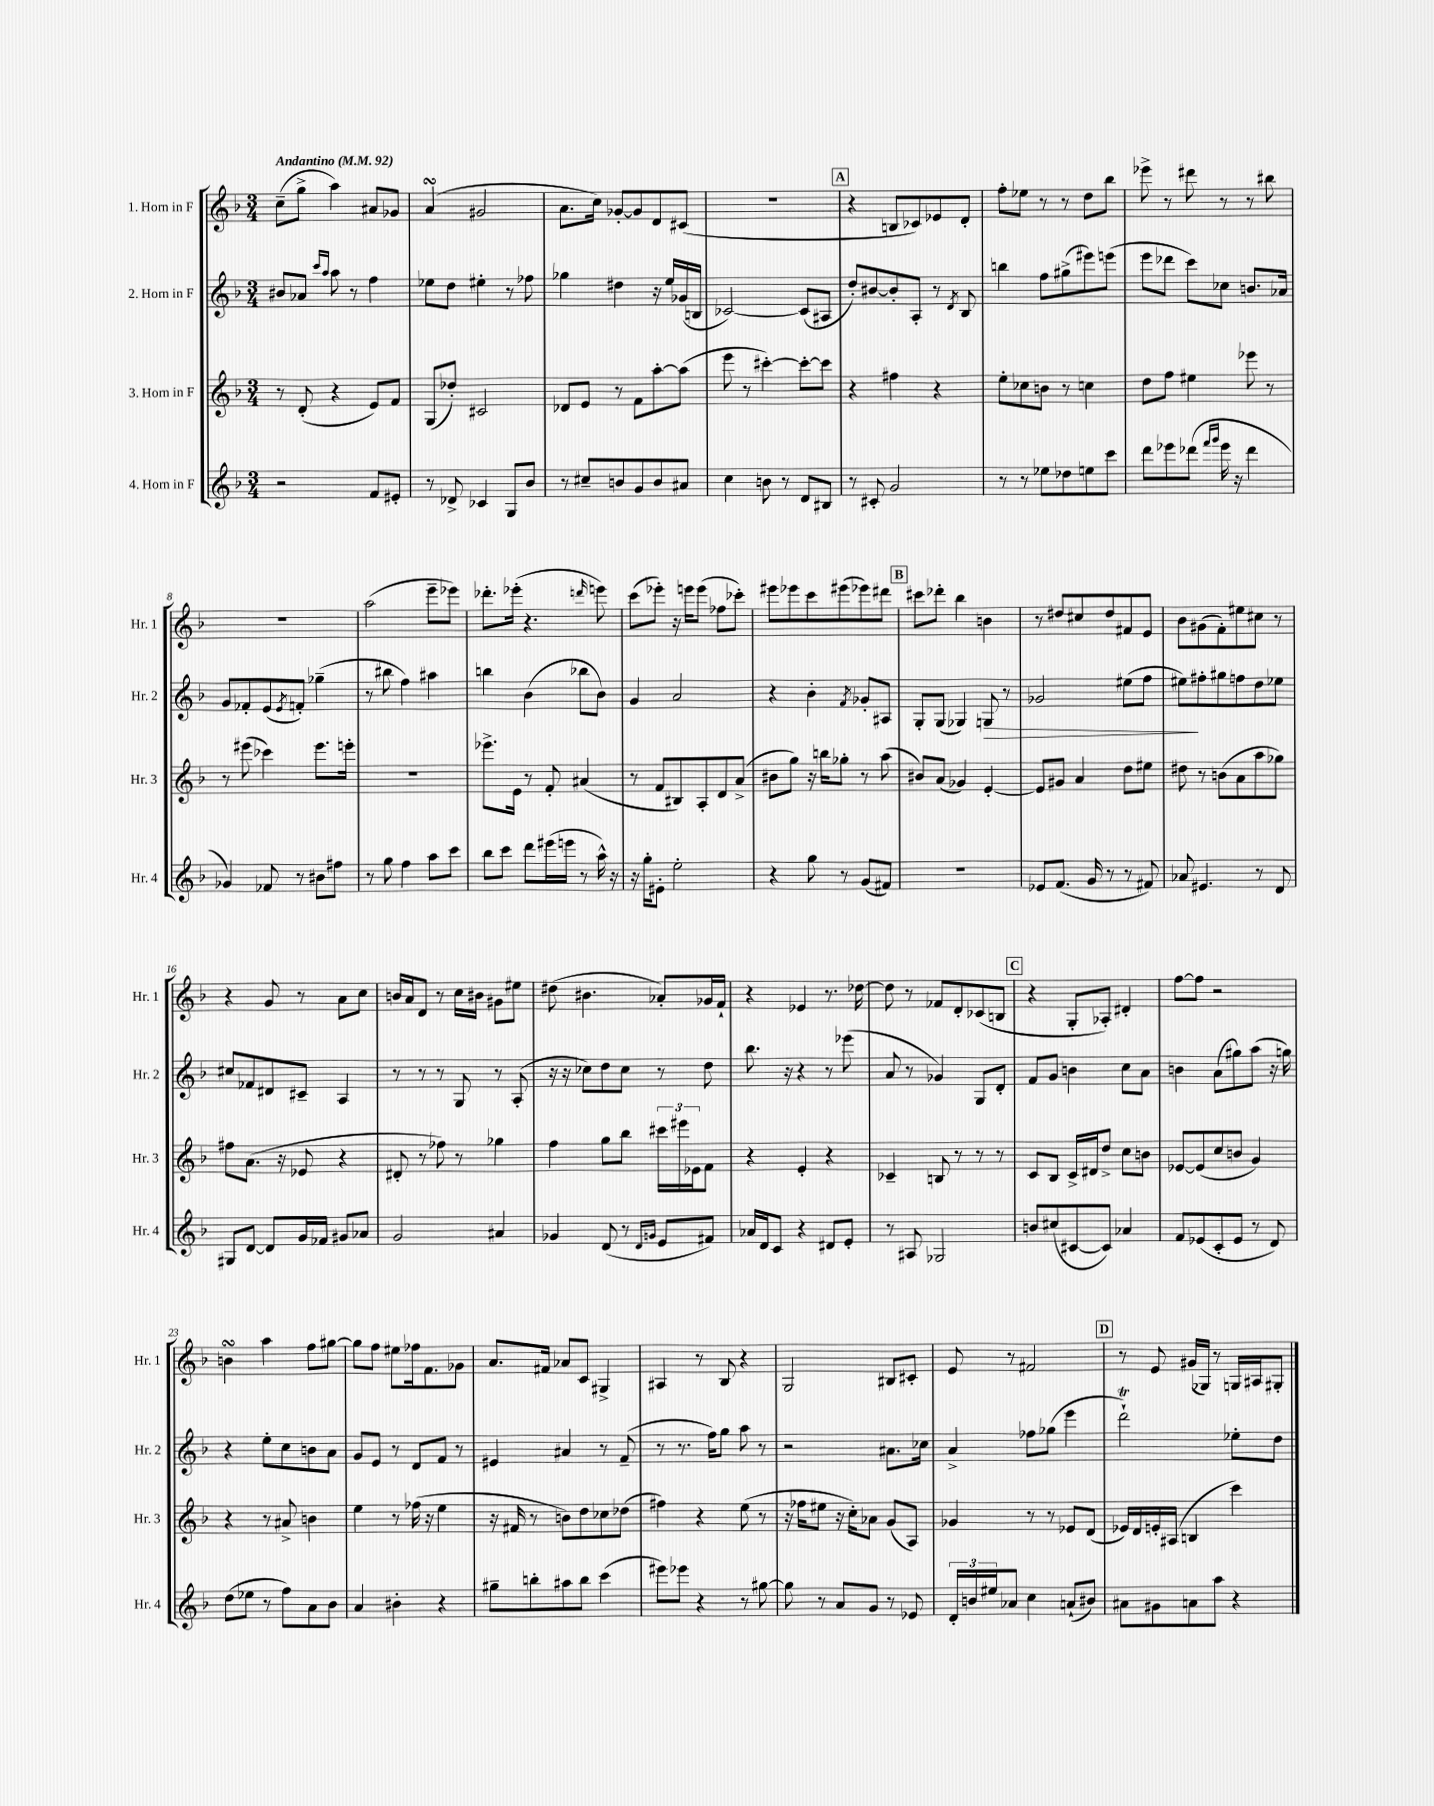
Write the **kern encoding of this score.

**kern	**kern	**kern	**dynam	**kern
*part4	*part3	*part2	*part2	*part1
*staff4	*staff3	*staff2	*staff2	*staff1
*I"4. Horn in F	*I"3. Horn in F	*I"2. Horn in F	*	*I"1. Horn in F
*I'Hr. 4	*I'Hr. 3	*I'Hr. 2	*	*I'Hr. 1
*clefG2	*clefG2	*clefG2	*	*clefG2
*k[b-]	*k[b-]	*k[b-]	*	*k[b-]
*M3/4	*M3/4	*M3/4	*	*M3/4
*MM92	*MM92	*MM92	*	*MM92
=1	=1	=1	=1	=1
!	!	!	!	!LO:TX:a:B:t=Andantino
2r	8r	8b#X/L	.	(8cc~\L
.	(8d'/	8a-X/J	.	8gg^\J
.	.	16qqccc/LL	.	.
.	.	16qqaa/JJ	.	.
.	4r	8aa\	.	4aa\)
.	.	8r	.	.
8f/L	8e/L)	4ff\	.	8a#X/L
8e#X'/J	8f/J	.	.	8g-X/J
=2	=2	=2	=2	=2
8r	(8G/L	8ee-X\L	.	(4asSsS/
8d-X^/	8dd-X'/J)	8dd\J	.	.
4c-X/	2c#X/	4ee#X'\	.	2g#X/
8G/L	.	8r	.	.
8b-/J	.	8ff-X\	.	.
=3	=3	=3	=3	=3
8r	8d-X/L	4gg-X\	.	8.a\L
8cc#X~/L	8e/J	.	.	.
.	.	.	.	16cc\Jk)
8bn/	8r	4dd#X\	.	[8g-X'/L
8g/	8f\L	.	.	8g-/]
8b/	[8aa'\	16r	.	8d/
.	.	16ee/LL	.	.
8a#X/J	(8aa\J]	(16g-X/	.	(8c#X/J
.	.	16Bn/JJ	.	.
=4	=4	=4	=4	=4
4cc\	8eee\	[2c-X/)	.	2.r
.	8r	.	.	.
8bn\	[4ccc#X'\)	.	.	.
8r	.	.	.	.
8d/L	8ccc#'\L_	(8c-/L]	.	.
8B#X/J	8ccc#\J]	8A#X/J	.	.
!!LO:REH:place=s1:t=A
=5	=5	=5	=5	=5
8r	4r	8dd'/L)	.	4r
8c#X'/	.	[8b#X/	.	.
2g/	4ff#X\	8b#'/]	.	8Bn/L
.	.	8A'/J	.	8c-X/)
.	4r	8r	.	8e-X/
.	.	8qd/	.	.
.	.	8B-/	.	8d'/J
=6	=6	=6	=6	=6
8r	8ee'\L	4bbn\	.	8ff'\L
8r	8cc-X\	.	.	8ee-X\J
8ee-X\L	8bn\J	8ff\L	.	8r
8dd-X\	8r	(8gg#X^\	.	8r
8een\	4ccn\	8eee#X\)	.	8dd\L
8ccc\J	.	(8eeen\J	.	8bb-\J
=7	=7	=7	=7	=7
8ddd\L	8dd\L	8eee\L	.	8eee-X^\
8eee-X\	8ff\J	8ddd-X\J	.	8r
(8ddd-X\J	4ee#X\	8ccc\L)	.	8ddd#X\
16qqfff/LL	.	.	.	.
16qqggg/JJ	.	.	.	.
16eee-\	.	8cc-X\J	.	8r
16r	.	.	.	.
4ddd-\	8eee-X\	8.bn/L	.	8r
.	8r	.	.	8bb#X\
.	.	16a-X/Jk	.	.
!!LO:LB:g=z
=8	=8	=8	=8	=8
4g-X/)	8r	8g/L	.	2.r
.	(8eee#X\	8f-X'/	.	.
8f-X/	4ccc-X\)	(8e/	.	.
.	.	8qe/	.	.
8r	.	8fn'/J)	.	.
8b#X\L	8.eee#\L	(4gg-X~\	.	.
8ff#X\J	.	.	.	.
.	16eeen'\Jk	.	.	.
=9	=9	=9	=9	=9
8r	2.r	8r	.	(2aa\
8gg\	.	8bb#X\	.	.
4ff\	.	4ff\)	.	.
8aa\L	.	4aa#X\	.	8eee~\L
8ccc\J	.	.	.	8eee-X\J)
=10	=10	=10	=10	=10
8bb-\L	8.eee-X^\L	4bbn\	.	8.ddd-X'\L
8ccc\J	.	.	.	.
.	16e\Jk	.	.	(16eee-X'\Jk
8ddd\L	8r	(4b-\	.	4.r
(16eee#X\L	8f'/	.	.	.
16eeen\JJ	.	.	.	.
8r	(4a#X/	8bb-X\L	.	.
.	.	.	.	16qqdddn/
16aa^^\)	.	8b-\J)	.	8eeen\)
16r	.	.	.	.
=11	=11	=11	=11	=11
16r	8r	4g/	.	(8ccc\L
16gg'\KL	.	.	.	.
8e#X'\J	8f/L	.	.	8eee-X'\J)
2ee'\	8B#X/)	2a/	.	16r
.	.	.	.	16eeen\KL
.	8A'/	.	.	(8eee\J
.	8d/	.	.	8ff-X\L
.	(8a^/J	.	.	8ccc-X'\J)
=12	=12	=12	=12	=12
4r	8b#X\L	4r	.	8eee#X\L
.	8gg\J)	.	.	8eee-X\
8gg\	16r	4b-'\	.	8ccc\
.	16bbn\KL	.	.	.
8r	8gg-X'\J	.	.	(8eee#X\
.	.	8qf/	.	.
(8g/L	8r	8g-X'/L	.	8eee-X\)
8f#X/J)	(8aa\	8A#X/J	.	8ddd#X\J
!!LO:REH:place=s1:t=B
=13	=13	=13	=13	=13
2.r	8b#X/L)	8G'/L	.	8ccc#X\L
.	(8a/J	(8G/J	.	8ddd-X'\J
.	4g-X/)	4G-X/)	.	4bb-\
!	!	!	!LO:HP:b	!
.	[4e'/	8Gn/	>	4bn\
.	.	8r	.	.
=14	=14	=14	=14	=14
8e-X/L	8e/L]	2g-X/	.	8r
(8.f/J	8g#X/J	.	.	8dd#X/L
.	4a/	.	.	8cc#X/
16g/	.	.	.	.
8r	.	.	.	8dd#/
8r	8dd\L	(8ee#X\L	.	8f#X/
8f#X/)	8ee#X\J	8ff\J	.	8e/J
=15	=15	=15	=15	=15
8a-X/	8dd#X\	8ee#X\L)	.	8b-\L
4.e#X/	8r	8ff#X'\	]	(8g#X\
.	(8bn\L	8gg#X\	.	8f'\)
.	8a\	8ffn\	.	8ee#X\
8r	8aa\	8dd\	.	8cc#X\J
8d/	8gg-X\J)	8ee-X\J	.	8r
!!LO:LB:g=z
=16	=16	=16	=16	=16
8G#X/L	8ff#X\L	8cc#X/L	.	4r
[8d/J	(8.a\J	8f-X/	.	.
8d/L]	.	8d#X/	.	8g/
.	16r	.	.	.
16g/L	8e-X/	8c#X~/J	.	8r
16f-X/JJ	.	.	.	.
8g#X/L	4r	4A/	.	8a\L
8a-X/J	.	.	.	8cc\J
=17	=17	=17	=17	=17
2g/	8d#X'/	8r	.	16bn/LL
.	.	.	.	16a/J
.	8r	8r	.	8d/J
.	8ff-X\)	8r	.	8r
.	8r	8G/	.	16cc\LL
.	.	.	.	16b#X\JJ
4a#X/	4gg-X\	8r	.	8g#X\L
.	.	(8A'/	.	8ee#X\J
=18	=18	=18	=18	=18
4g-X/	4ff\	16r	.	(8dd#X\
.	.	16r	.	.
.	.	8cc-X\L)	.	4.b#X\
(8d/	8gg\L	8dd\	.	.
8r	8bb-\J	8cc-\J	.	.
16qqd/LL	.	.	.	.
16qqgn/JJ	.	.	.	.
8e/L	24ccc#X\LL	8r	.	8a-X'/L)
.	24eee#X\	.	.	.
.	24e-X\J	.	.	.
8f#X/J)	8f\J	8dd\	.	16g-X/L
.	.	.	.	16f`/JJ
=19	=19	=19	=19	=19
16a-X/LL	4r	8.bb-\	.	4r
16d/J	.	.	.	.
8c/J	.	.	.	.
.	.	16r	.	.
4r	4e'/	4r	.	4e-X/
8d#X/L	4r	8r	.	8.r
8e'/J	.	(8eee-X\	.	.
.	.	.	.	[16dd-X\
=20	=20	=20	=20	=20
8r	4c-X~/	8a/	.	8dd-\]
8A#X/	.	8r	.	8r
2G-X/	8Bn/	4g-X/)	.	8f-X/L
.	8r	.	.	8d'/
.	8r	8G/L	.	(8c-X/
.	8r	8d'/J	.	8Bn/J
!!LO:REH:place=s1:t=C
=21	=21	=21	=21	=21
8bn/L	8c/L	8f/L	.	4r
(8cc#X/	8B-/J	8g/J	.	.
[8c#X/	16c^/LL	4bn\	.	8G'/L
.	16d#X/J	.	.	.
8c#/J])	8dd^/J	.	.	8A-X'/J)
4a-X/	8cc\L	8cc\L	.	4d#X'/
.	8bn\J	8a\J	.	.
=22	=22	=22	=22	=22
8f/L	[8e-X/L	4bn\	.	[8ff\L
(8e-X/	(8e-/]	.	.	8ff\J]
8c'/	8cc/	(8a\L	.	2r
8e-/J	8bn/J	8gg#X\)	.	.
8r	4g/)	(8aa\J	.	.
8d/)	.	16r	.	.
.	.	16ggn\)	.	.
!!LO:LB:g=z
=23	=23	=23	=23	=23
(8dd\L	4r	4r	.	4bnsSsS\
8ee-X\J	.	.	.	.
8r	8r	8ee'\L	.	4aa\
8ff\L)	8a#X^/	8cc\	.	.
8a\	4bn\	8bn\	.	8ff\L
8b-\J	.	8a\J	.	[8gg#X\J
=24	=24	=24	=24	=24
4a/	4ee\	8g/L	.	8gg#\L]
.	.	8e/J	.	8ff\J
4b#X'\	8r	8r	.	8ee#X\L
.	(16ff-X\	8d/L	.	16ff-X\k
.	16r	.	.	8.f\
4r	4ee\	8f/J	.	.
.	.	8r	.	8g-X\J
=25	=25	=25	=25	=25
8gg#X~\L	16r	4e#X/	.	8.a/L
.	16f#X/	.	.	.
8bbn'\	8r	.	.	.
.	.	.	.	16f#X/Jk
8aa#X\	8bn\L)	4a#X/	.	8a-X/L
8bb\J	8dd\	.	.	8c/J
(4ccc\	8cc-X\	8r	.	4G#X^/
.	(8dd-X\J	(8f~/	.	.
=26	=26	=26	=26	=26
8eee#X\L)	4ff#X\)	8r	.	4A#X/
8eee-X\J	.	8.r	.	.
4r	4r	.	.	8r
.	.	16ff\KL)	.	.
.	.	8gg\J	.	8B-/
8r	(8ee\	8aa\	.	4r
[8gg#X\	8r	8r	.	.
=27	=27	=27	=27	=27
8gg#\]	16r	2r	.	2G/
.	16ff-X\KL	.	.	.
8r	8ee#X\J	.	.	.
8a/L	16r	.	.	.
.	16cc'\KL)	.	.	.
8g/J	8a-X\J	.	.	.
8r	(8g/L	8.a#X\L	.	8B#X/L
8e-X/	8A/J)	.	.	8c#X'/J
.	.	16cc-X\Jk	.	.
=28	=28	=28	=28	=28
24d'/LL	4g-X/	4a^/	.	8e/
24bn/	.	.	.	.
24ee#X/J	.	.	.	.
8a-X/J	.	.	.	8r
4cc\	8r	8ff-X\L	.	2f#X/
.	8r	(8gg-X\J	.	.
(8an`/L	8e-X/L	4eee\	.	.
8b#X/J)	(8d/J	.	.	.
!!LO:REH:place=s1:t=D
=29	=29	=29	=29	=29
8a#X\L	16e-X/LL)	2dddT`\)	.	8r
.	16d/	.	.	.
8g#X\	16en'/	.	.	8e/
.	(16A#X/JJ	.	.	.
8an\	4Bn/	.	.	(16g#X/LL
.	.	.	.	16G-X/JJ)
8aa\J	.	.	.	8r
4r	4ccc\)	8ee-X'\L	.	16Gn/LL
.	.	.	.	16A#X/J
.	.	8dd\J	.	8G#X'/J
==	==	==	==	==
*-	*-	*-	*-	*-
